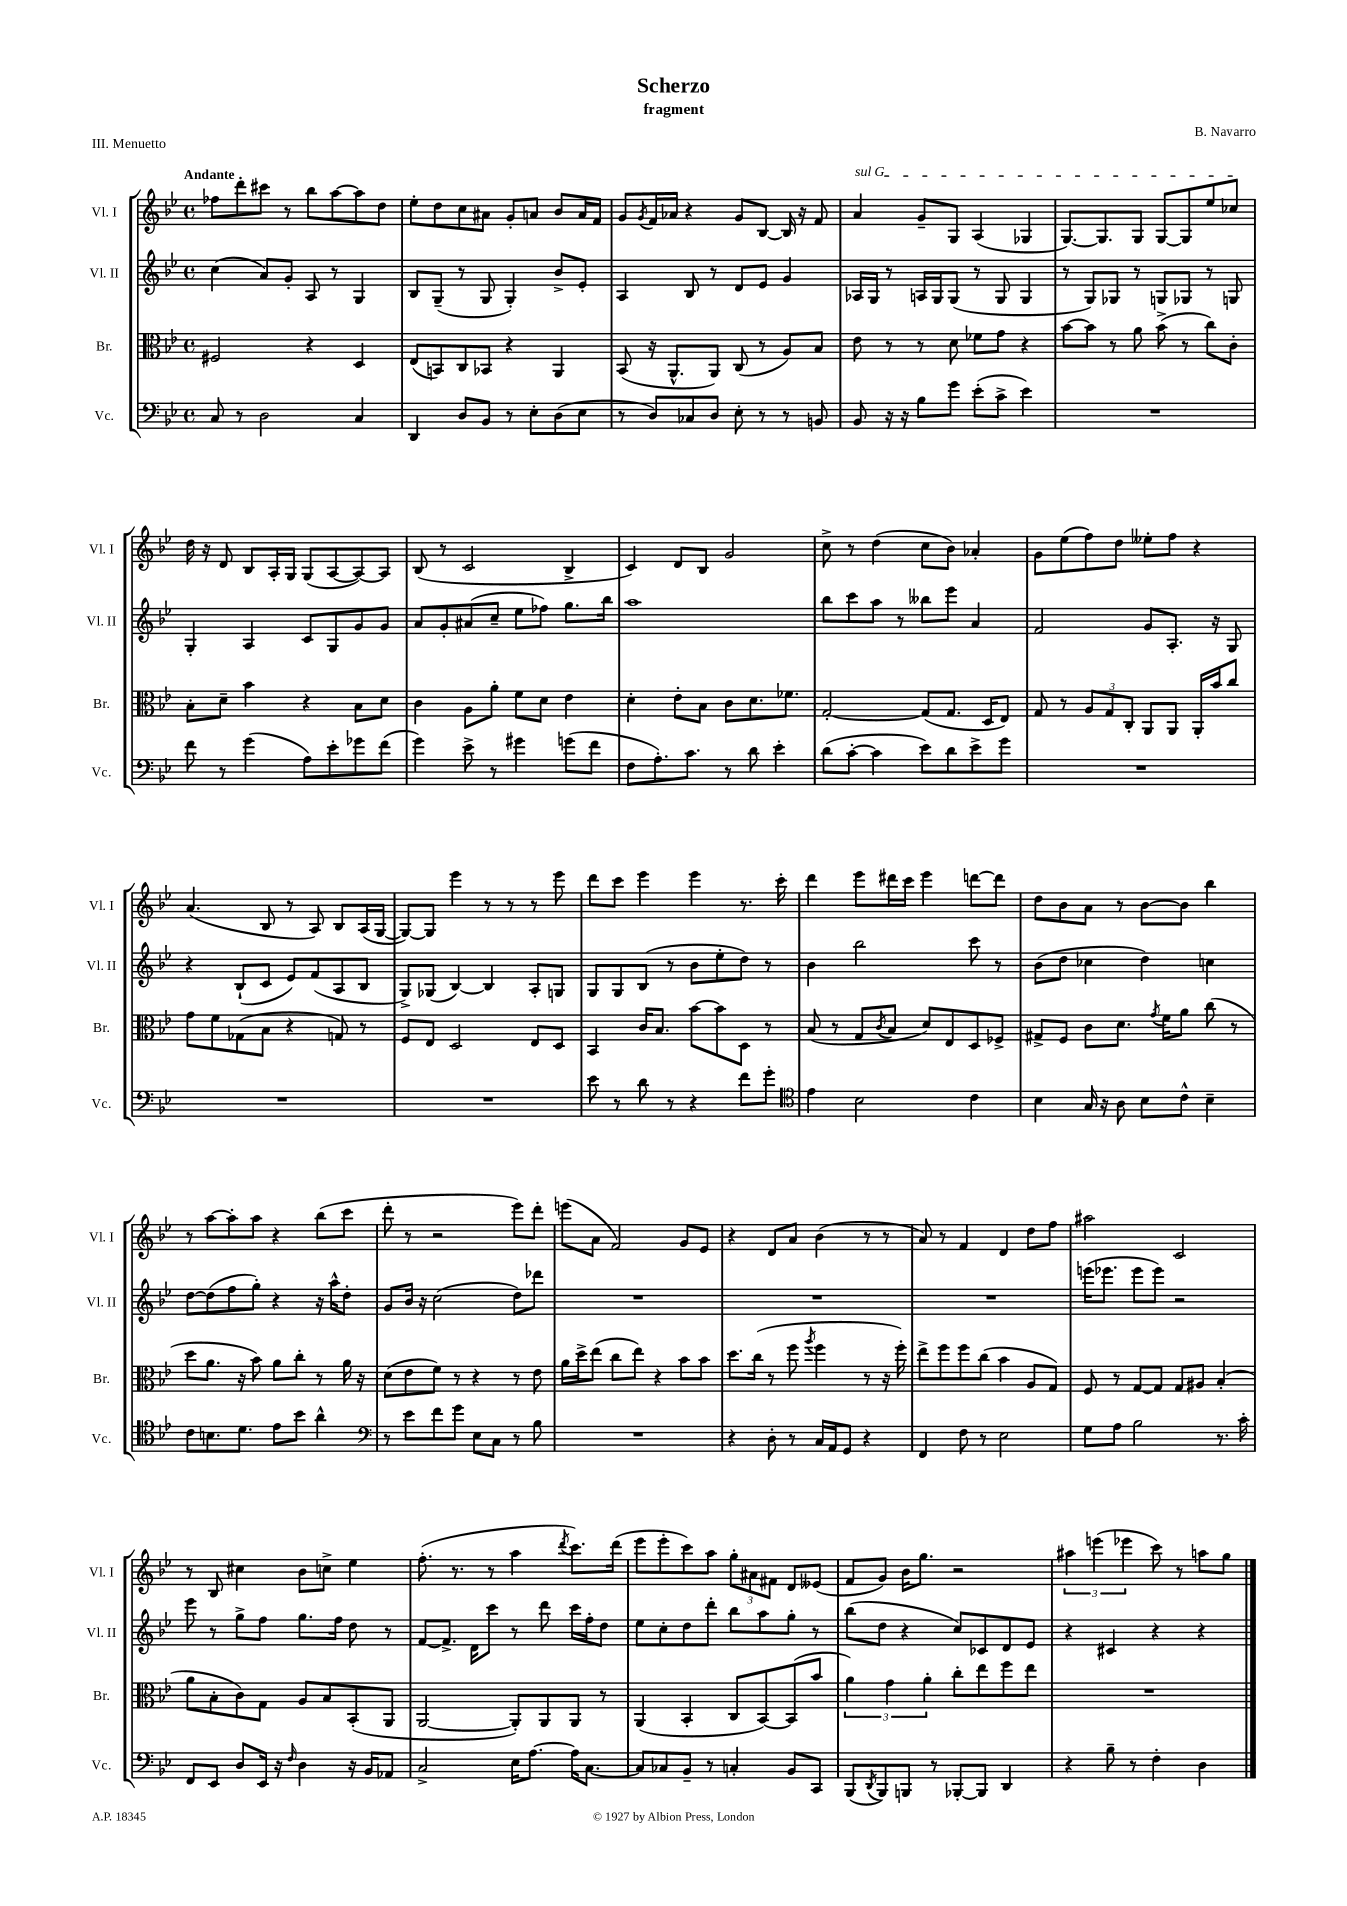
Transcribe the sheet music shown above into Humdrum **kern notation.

**kern	**kern	**kern	**kern
*staff4	*staff3	*staff2	*staff1
*clefF4	*clefC3	*clefG2	*clefG2
*k[b-e-]	*k[b-e-]	*k[b-e-]	*k[b-e-]
*M4/4	*M4/4	*M4/4	*M4/4
*met(c)	*met(c)	*met(c)	*met(c)
8C	2F#	(4cc	8ff-
8r	.	.	8ddd'
2D	.	8a)	8ccc#
.	.	8g'	8r
.	4r	8A	8bb-
.	.	8r	[8aa
4C	4D	4G	8aa]
.	.	.	8dd
=	=	=	=
4DD	(8E-	8B-	8ee-'
.	8BB)	(8G~	8dd
8D	8C	8r	8cc
8BB-	8BB-	8G	8a#
8r	4r	4G')	8g'
8E-'	.	.	8a
(8D	4AA	8b-^	8b-
8E-	.	8e-'	16a
.	.	.	16f
=	=	=	=
8r	(8BB-	4A	8g
.	.	.	8qg
8D)	16r	.	16f
.	8.AA^^	.	16a-
8C-	.	8B-	4r
8D	8AA)	8r	.
8E-'	(8C	8d	8g
8r	8r	8e-	[8B-
8r	8A)	4g	16B-]
.	.	.	16r
8BB	8B-	.	8f
=	=	=	=
8BB-	8e-	16A-	4a
.	.	16G	.
16r	8r	8r	.
16r	.	.	.
8B-	8r	16A	8g~
.	.	16G	.
8g	8d	(8G	8G
(8e-'	8f-	8r	(4A
8c^	8g	8G	.
4e-)	4r	4G	4G-
=	=	=	=
1r	[8b-	8r	[8.G)
.	8b-]	8G)	.
.	.	.	8.G]
.	8r	8G-	.
.	8a	8r	8G
.	(8b-^	8G	[8G
.	8r	8G-	8G]
.	8cc)	8r	8ee-
.	8c'	8G	8cc-
=	=	=	=
8f	8B-'	4G'	16dd
.	.	.	16r
8r	8d~	.	8d
(4g	4b-	4A	8B-
.	.	.	16A'
.	.	.	16G
8A)	4r	8c	(8G
8e-'	.	8G	[8A
8g-	8B-	8g	8A_)
(8f	8d	8g	8A]
=	=	=	=
4g)	4c	8a	(8B-
.	.	8g'	8r
8e-^	8A	(8a#	2c
8r	8a'	8cc~	.
4g#	8f	8ee-	.
.	8d	8ff-)	.
(8g	4e-	8.gg	4B-^
8f	.	.	.
.	.	16bb-	.
=	=	=	=
8F	4d'	1aa	4c)
8.A')	.	.	.
.	8e-'	.	8d
8.c	.	.	.
.	8B-	.	8B-
8r	8c	.	2g
8d	8.d	.	.
4e-'	.	.	.
.	8.f-	.	.
=	=	=	=
(8d	[2G'	8bb-	8cc^
[8c'	.	8ccc	8r
4c]	.	8aa	(4dd
.	.	8r	.
8e-)	(8G]	8bb--	8cc
8d	8.G	8eee-	8b-)
8e-^	.	4a	4a-'
.	16D	.	.
8g	8E-)	.	.
=	=	=	=
1r	8G	2f	8g
.	8r	.	(8ee-
.	12A	.	8ff)
.	12G	.	.
.	.	.	8dd
.	12C'	.	.
.	8AA	8g	8ee--'
.	8AA	8.A'	8ff
.	16AA'	.	4r
.	16b-	16r	.
.	8cc	8G	.
=	=	=	=
1r	8g	4r	(4.a
.	8f	.	.
.	(8G-	(8B-`	.
.	8B-	8c	8B-
.	4r	8e-)	8r
.	.	(8f	8A)
.	8G)	8A	8B-
.	8r	8B-	(16A
.	.	.	[16G
=	=	=	=
1r	8F	8G^)	8G_)
.	8E-	(8G-	8G]
.	2D	[4B-)	4eee-
.	.	4B-]	8r
.	.	.	8r
.	8E-	8A'	8r
.	8D	8G	8eee-
=	=	=	=
8e-	4BB-	8G	8ddd
8r	.	8G	8ccc
8d	16c	(8B-	4eee-
.	8.B-	.	.
8r	.	8r	.
4r	[8b-	8b-	4eee-
.	8b-]	8ee-'	.
8f	8D	8dd)	8.r
8g'	8r	8r	.
.	.	.	16ccc'
=	=	=	=
*clefC4	*	*	*
4e-	(8B-	4b-	4ddd
.	8r	.	.
2B-	8G	2bb-	8eee-
.	8qc	.	.
.	8B-	.	16ddd#
.	.	.	16ccc
.	8d)	.	4eee-
.	8E-	.	.
4c	8D	8ccc	[8ddd
.	8F-^	8r	8ddd]
=	=	=	=
4B-	8G#^	(8b-	8dd
.	8F	8dd	8b-
16G	8c	4cc-	8a
16r	.	.	.
8A	8.d	.	8r
8B-	.	4dd)	[8b-
.	8qg	.	.
.	16f	.	.
8c^^	8a	.	8b-]
4B-~	(8cc	4cc	4bb-
.	8r	.	.
=	=	=	=
8c	8dd	[8dd	8r
8.B	8.a	(8dd]	[8aa
.	.	8ff	8aa']
8.d	16r	.	.
.	8b-)	8gg')	8aa
8e-	8a	4r	4r
8b-	8cc'	.	.
4a^^	8r	16r	(8bb-
.	.	16aa^^	.
.	16a	8dd'	8ccc
.	16r	.	.
=	=	=	=
*clefF4	*	*	*
8r	(8d	8g	8ddd'
8e-	8e-	16b-	8r
.	.	16r	.
8f	8f)	(2cc	2r
8g	8r	.	.
8E-	4r	.	.
8C	.	.	.
8r	8r	8dd)	8eee-)
8B-	8e-	8ddd-	8ddd'
=	=	=	=
1r	16a	1r	(8eee
.	16dd^	.	.
.	(8ee-	.	8a
.	8cc	.	2f)
.	8ee-)	.	.
.	4r	.	.
.	8b-	.	8g
.	8b-	.	8e-
=	=	=	=
4r	8.dd	1r	4r
.	(16cc	.	.
8D'	8r	.	8d
8r	8ff	.	8a
.	8qaa	.	.
16C	4ff	.	(4b-
16AA	.	.	.
8GG	.	.	.
4r	8r	.	8r
.	16r	.	8r
.	16ff')	.	.
=	=	=	=
4FF	8ee-^	1r	8a)
.	8ff	.	8r
8F	8ff	.	4f
8r	(8cc	.	.
2E-	4b-	.	4d
.	8A	.	8dd
.	8G)	.	8ff
=	=	=	=
8G	8F	(16eee	2aa#
.	.	8.eee-	.
8A	8r	.	.
2B-	[8G	8eee-	.
.	8G]	8eee-)	.
.	8G	2r	2c
.	8A#	.	.
8.r	(4B-'	.	.
16c'	.	.	.
=	=	=	=
8FF	8a	8eee-	8r
8EE-	8B-'	8r	8B-
8D	8c)	8gg^	4cc#
16EE-	8G	8ff	.
16r	.	.	.
16qqF	.	.	.
4D	8A	8.gg	8b-
.	8B-	.	8cc^
.	.	16ff	.
16r	(8BB-'	8dd	4ee-
16BB-	.	.	.
8AA-	8AA	8r	.
=	=	=	=
2C^	[2AA	[8f	(8.ff'
.	.	8.f^]	.
.	.	.	8.r
.	.	16d	.
.	.	8ccc	8r
16E-	8AA'])	8r	4aa
[8.A	.	.	.
.	8AA	8ddd	.
.	.	.	8qddd
16A]	8AA	16ccc	8.ccc)
[8.C	.	16ff'	.
.	8r	8dd	.
.	.	.	(16ddd
=	=	=	=
8C]	(4AA	8ee-	8eee-
8C-	.	8cc'	8eee-'
8BB-~	4BB-'	8dd	8ccc)
8r	.	8ddd'	8aa
4C'	8C	8bb-	12gg'
.	.	.	12a#
.	[8BB-)	8aa	.
.	.	.	12f#
8BB-	(8BB-]	8gg'	8d
8CC	8b-	8r	(8e--
=	=	=	=
(8BBB-	6a)	(8bb-	8f
8qDD	.	.	.
8BBB-)	.	8dd	8g)
.	6g	.	.
8BBB	.	4r	16b-
.	.	.	8.gg
.	6a'	.	.
8r	.	.	.
[8BBB-'	8cc'	8cc)	2r
8BBB-]	8ee-	8c-	.
4DD	8ff	8d	.
.	8ee-	8e-	.
=	=	=	=
4r	1r	4r	6aa#
.	.	.	(6eee
8B-~	.	4c#	.
.	.	.	6eee-
8r	.	.	.
4F'	.	4r	8ccc)
.	.	.	8r
4D	.	4r	8aa
.	.	.	8gg
==	==	==	==
*-	*-	*-	*-
